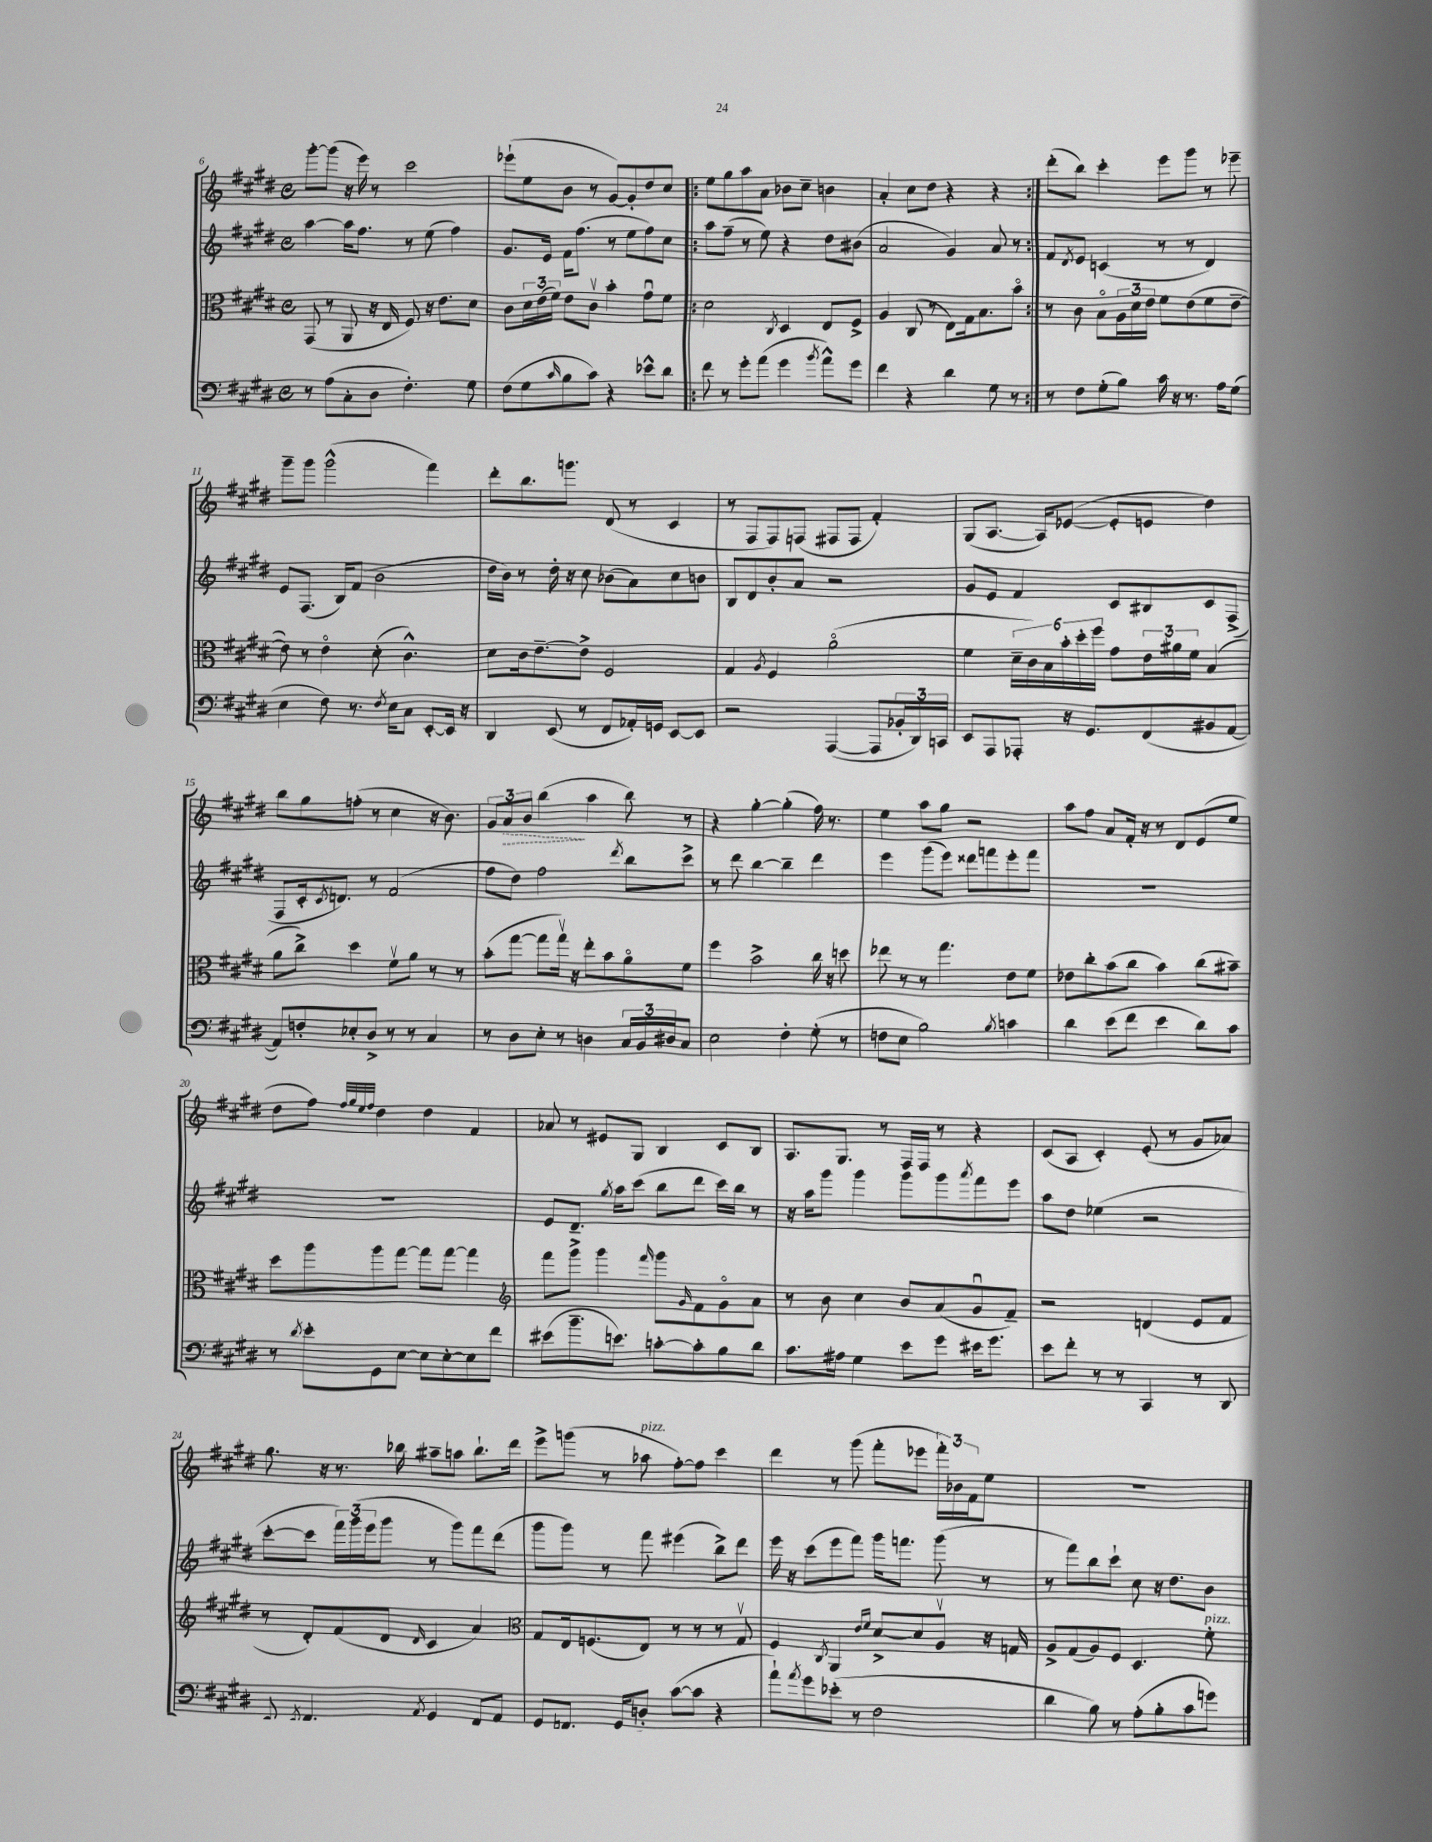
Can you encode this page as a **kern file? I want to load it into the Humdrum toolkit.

**kern	**kern	**kern	**kern	**dynam
*part4	*part3	*part2	*part1	*part1
*staff4	*staff3	*staff2	*staff1	*staff1
*clefF4	*clefC3	*clefG2	*clefG2	*
*k[f#c#g#d#]	*k[f#c#g#d#]	*k[f#c#g#d#]	*k[f#c#g#d#]	*
*M4/4	*M4/4	*M4/4	*M4/4	*
*met(c)	*met(c)	*met(c)	*met(c)	*
=6	=6	=6	=6	=6
8r	(8GG#/	[4aa\	[8ggg#'\L	.
(8A\L	8r	.	(8ggg#\J]	.
8C#'\	8AA/	16aa\KL]	16r	.
.	.	8.ff#\J	16eee\)	.
8D#\J	16r	.	8r	.
.	16E/	.	.	.
4.F#'\)	8F#/)	8r	2ccc#\	.
.	16r	(8ee\	.	.
.	8.e\L	.	.	.
.	.	4ff#\)	.	.
8G#\	8d#\J	.	.	.
=7	=7	=7	=7	=7
(8F#\L	8c#\L	8.g#/L	(8eee-X`\L	.
8G#\	24d#\L	.	8ee\	.
.	(24e\	.	.	.
.	.	16e/Jk	.	.
.	24f#\JJ)	.	.	.
16qqc#/	.	.	.	.
8B\	8e\L	16f#\KL	8b\J	.
.	.	(8.ff#\J	.	.
8c#\J)	8c#v\J	.	8r	.
4r	4b'\	8r	[8g#/L)	.
.	.	8ee\L	8g#'/]	.
8e-X^^\L	8g#u\L	8ff#\)	8dd#/	.
8d#\J	8f#\J	8cc#\J	8cc#/J	.
=8!|:	=8!|:	=8!|:	=8!|:	=8!|:
8f#\	2d#\	8aa\L	8ee\L	.
8r	.	(8ff#~\J	8gg#\	.
8g#'\L	.	8r	8aa\	.
(8a\J	.	8ee\)	8a\J	.
.	8qC#/	.	.	.
4g#\	4D#/	4r	8b-X\L	.
.	.	.	8cc#~\J	.
8qb/	.	.	.	.
8a^^\L)	8E/L	8dd#\L	4bn\	.
8g#\J	8F#^/J	(8b#X\J	.	.
=9	=9	=9	=9	=9
4f#\	4A/	2a/	4a'/	.
4r	(8C#/	.	8cc#\L	.
.	8r	.	8dd#\J	.
4d#\	8E\L)	4g#/)	4r	.
.	16G#\k	.	.	.
.	8.B\	.	.	.
8G#\	.	8a/	4r	.
8r	8b\J	8r	.	.
=10:|!	=10:|!	=10:|!	=10:|!	=10:|!
8r	8r	8f#/L	(8ddd#'\L	.
.	.	8qd#/	.	.
8F#\L	8c#\	8e/J	8bb\J)	.
(8G#'\	8B\L	(4cn/	4ccc#'\	.
8B\J)	24A\L	.	.	.
.	24d#\	.	.	.
.	24e\JJ	.	.	.
16c#\	8f#\L	8r	8eee\L	.
16r	.	.	.	.
8.r	(8e\	8r	8ggg#\J	.
.	8f#\	4d#/)	8r	.
16A\KL	.	.	.	.
(8G#\J	[8e~\J	.	8eee-X~\	.
!!LO:LB:g=z
=11	=11	=11	=11	=11
4E\	8e\])	8e/L	8ggg#~\L	.
.	8r	(8.F#/J	8ggg#\J	.
8F#\)	4e\	.	(2ggg#^^\	.
.	.	16B/KL)	.	.
8.r	.	(8f#/J	.	.
.	(8d#'\	2b\	.	.
8qF#/	.	.	.	.
16E\KL	.	.	.	.
8C#\J	4.c#^^\)	.	.	.
[8EE'/L	.	.	4fff#\)	.
16EE/Jk]	.	.	.	.
16r	.	.	.	.
=12	=12	=12	=12	=12
4DD#/	8d#\L	16dd#\LL	8ddd#'\L	.
.	.	16b\JJ)	.	.
.	16c#\k	8r	8.bb\	.
.	[8.e~\	.	.	.
(8EE/	.	16dd#'\	.	.
.	.	16r	8.gggn\J	.
8r	8e^\J]	8cc#\	.	.
8FF#/L	2F#/	(8b-X\L	(8d#/	.
16AA-X'/L)	.	8a\)	8r	.
16GGn/JJ	.	.	.	.
[8EE/L	.	8cc#\	4c#/	.
8EE/J]	.	8bn\J	.	.
=13	=13	=13	=13	=13
2r	4G#/	8B/L	8r	.
.	.	8d#/	8F#/L	.
.	8qA/	.	.	.
.	4F#/	8b'/	8F#/)	.
.	.	8a/J	(8Fn/J	.
([4AAA/	(2a\	2r	8F#X/L	.
.	.	.	8F#/J	.
8AAA/L]	.	.	4f#'/)	.
24BB-X'/L	.	.	.	.
24DD#/)	.	.	.	.
24CCn/JJ	.	.	.	.
=14	=14	=14	=14	=14
8EE/L	4f#\	8g#/L	(8G#/L	.
8AAA/	.	8e/J	[8.A/J	.
8AAA-X'/J	24d#~\LL	4f#/	.	.
.	24c#\)	.	.	.
.	.	.	16A/KL])	.
.	24B\	.	.	.
16r	24b'\	.	([8e-X/J	.
.	24dd#'\	.	.	.
8.GG#/L	.	.	.	.
.	24ff#\JJ	.	.	.
.	8g#\L	8c#/L	8e-'/L]	.
(8FF#/	24e\L	8B#X/	8en/J	.
.	24a#X\	.	.	.
.	24f#\JJ	.	.	.
8BB#X/	(4B/	8c#/	4dd#\)	.
[8AA/J	.	(8F#^/J	.	.
!!LO:LB:g=z
=15	=15	=15	=15	=15
8AA/L])	8a\L	8F#/L	8bb\L	.
8Fn'/	8cc#^\J)	16c#'/k	8gg#\	.
.	.	8qc#/	.	.
.	.	8.dn/J)	.	.
8E-X'/	4dd#\	.	(8ffn'\J	.
8D#^/J	.	8r	8r	.
8r	8f#v\L	(2f#/	4cc#\	.
8r	8a\J	.	.	.
4C#/	8r	.	16r	.
.	.	.	8.b\)	.
.	8r	.	.	.
=16	=16	=16	=16	=16
8r	(8b'\L	8ff#\L	12g#/L	.
!	!	!	!	!LO:HP:b
.	.	.	12a/	>
8D#\L	[8gg#\J	8dd#\J)	.	.
.	.	.	12b/J	.
8E'\J	8gg#\L]	2ff#\	(4bb\	.
8r	16gg#v\Jk)	.	.	.
.	16r	.	.	.
4Dn\	8ee'\L	.	4aa\	]
.	8b\	.	.	.
.	.	8qddd#/	.	.
24C#/LL	8a\	8bb\L	8bb\)	.
24BB/	.	.	.	.
24D#X/J	.	.	.	.
8C#/J	8f#\J	8ccc#^\J	8r	.
=17	=17	=17	=17	=17
2E\	4ff#\	8r	4r	.
.	.	8ddd#\	.	.
.	2b^\	[4bb\	[4gg#'\	.
4F#'\	.	4bb~\]	(4gg#'\]	.
(8G#'\	16cc#\	4ddd#\	16ff#\)	.
.	16r	.	8.r	.
8r	8ddn\	.	.	.
=18	=18	=18	=18	=18
8Fn\L	8ee-X\	4eee\	4ee\	.
8E\J	8r	.	.	.
2B\)	8r	(8ggg#\L	8aa\L	.
.	4.gg#\	8eee\J)	8gg#\J	.
.	.	8ddd##X\L	2r	.
.	.	8fffn\	.	.
8qB/	.	.	.	.
4cn\	8e\L	8eee'\	.	.
.	8f#\J	8fff\J	.	.
=19	=19	=19	=19	=19
4d#\	8e-X\L	1r	8aa\L	.
.	8cc#'\	.	8ff#\J	.
(8e\L	(8b\	.	8a/L	.
8f#\J	8cc#\J	.	16f#'/Jk	.
.	.	.	16r	.
4e\	4b\)	.	8r	.
.	.	.	8d#/L	.
8d#\L)	(8cc#\L	.	(8e/	.
8c#\J	8b#X~\J)	.	8ee/J	.
!!LO:LB:g=z
=20	=20	=20	=20	=20
8r	8dd#\L	1r	8dd#\L	.
8qd#/	.	.	.	.
8e'\L	8aa\	.	8ff#\J)	.
.	.	.	32qqff#/LLL	.
.	.	.	32qqgg#/	.
.	.	.	32qqee/	.
.	.	.	32qqff#/JJJ	.
8GG#\	8aa\	.	4dd#\	.
[8E\J	[8gg#\J	.	.	.
8E\L]	8gg#\L]	.	4dd#\	.
[8E'\	[8gg#\J	.	.	.
8E\]	4gg#\]	.	4f#/	.
8f#\J	.	.	.	.
=21	=21	=21	=21	=21
*	*clefG2	*	*	*
(8e#X\L	8fff#\L	8e/L	8a-X/	.
8.b~\	8ggg#^\J	8.d#~/J	8r	.
.	4ggg#\	.	8e#X/L	.
.	.	8qgg#/	.	.
8.en\J)	.	16aa\KL	.	.
.	.	(8ccc#\J	8G#/J	.
.	16qqfff#/	.	.	.
[8cn'\L	8ggg#\L	8bb\L	4B/	.
.	16qqg#/	.	.	.
8c'\]	8f#\	8ddd#\J	.	.
8B\	8g#\	16ccc#\LL)	8c#/L	.
.	.	16bb\JJ	.	.
8d#\J	8a\J	8r	8B/J	.
=22	=22	=22	=22	=22
8.c#\L	8r	16r	8.A/L	.
.	.	16aa\KL	.	.
.	8b\	8ggg#\J	.	.
16A#X\Jk	.	.	8.G#/J	.
4G#\	4cc#\	4ggg#\	.	.
.	.	.	8r	.
8e\L	8b/L	8ggg#\L	16F#/LL	.
.	.	.	16F#/JJ	.
8g#\J	(8a/	8ggg#\	8r	.
.	.	8qaaa/	.	.
16e#X\KL	8g#u/	8fff#\	4r	.
8.g#\J	.	.	.	.
.	8f#~/J)	8eee\J	.	.
=23	=23	=23	=23	=23
8e\L	2r	8aa\L	(8c#/L	.
8f#'\J	.	8dd#\J	8A/J	.
8r	.	(4ee-X\	4c#'/)	.
8r	.	.	.	.
4CC#/	(4dn/	2r	(8e'/	.
.	.	.	8r	.
8r	8e/L	.	8g#/L	.
8DD#/	8f#/J	.	8a-X/J)	.
!!LO:LB:g=z
=24	=24	=24	=24	=24
(8EE'/	8r	[8ccc#'\L	8.gg#\	.
8qEE/	.	.	.	.
4.FF#'/	8d#'/L)	8ccc#\J]	.	.
.	.	.	16r	.
.	(8f#/	24fff#\LL)	8.r	.
.	.	(24ggg#\	.	.
.	.	24eee\J	.	.
.	8d#/J	8ggg#\J	.	.
.	.	.	16bb-X\	.
8qAA/	16qqd#/	.	.	.
4GG#/	4c#/	8r	8aa#X~\L	.
.	.	8ggg#\L)	8aan\J	.
8FF#/L)	4a/)	8fff#\	8.bb-`\L	.
8AA/J	.	(8ddd#\J	.	.
.	.	.	16ddd#\Jk	.
=25	=25	=25	=25	=25
*	*clefC3	*	*	*
(8GG#/L	8G#/L	8ggg#\L	8eee^\L	.
8.FFn/J	16E/k	8ggg#\J)	(8gggn\J	.
.	(8.Fn/	.	.	.
.	.	8r	8r	.
16GG#/KL	.	.	.	.
!	!	!	!LO:TX:a:i:t=pizz.	!
8Dn'/J)	8E/J)	8fff#\	8aa-X\	.
([8c#\L	8r	(4eee#X\	[8ff#'\L)	.
8c#\J]	8r	.	8ff#\J]	.
4r	8r	8bb^\L)	4ccc#\	.
.	8G#v/	8ddd#\J	.	.
=26	=26	=26	=26	=26
8a`\L)	4F#/	16eee\	4ddd#\	.
.	.	16r	.	.
8qa/	.	.	.	.
8g#\	.	(8ccc#\L	.	.
.	8qC#/	.	.	.
(8e-X'\J	4AA/	8eee\	8r	.
8r	.	8fff#\J)	(8ggg#\	.
.	16qqe/LL	.	.	.
.	16qqf#/JJ	.	.	.
2F#\	[8d#^/L	16ggg#\KL	8fff#'\L	.
.	.	8.fffn\J	.	.
.	8d#/]	.	8eee-X\J	.
.	8Av/J	(8ggg#\	24fff#'\LL)	.
.	.	.	24b-X\	.
.	.	.	24f#\J	.
.	16r	8r	8ee\J	.
.	16Gn/	.	.	.
=27	=27	=27	=27	=27
4d#\	8A^/L	8r	1r	.
.	(8G#/	8fff#\L)	.	.
8B\)	8A/)	8bb\	.	.
8r	8F#/J	8ccc#`\J	.	.
(8A'\L	4.D#/	8cc#\	.	.
8B'\	.	16r	.	.
.	.	8.dd#\L	.	.
8c#\	.	.	.	.
!	!LO:TX:a:i:t=pizz.	!	!	!
8gn\J)	8f#'\	8b\J	.	.
==	==	==	==	==
*-	*-	*-	*-	*-
